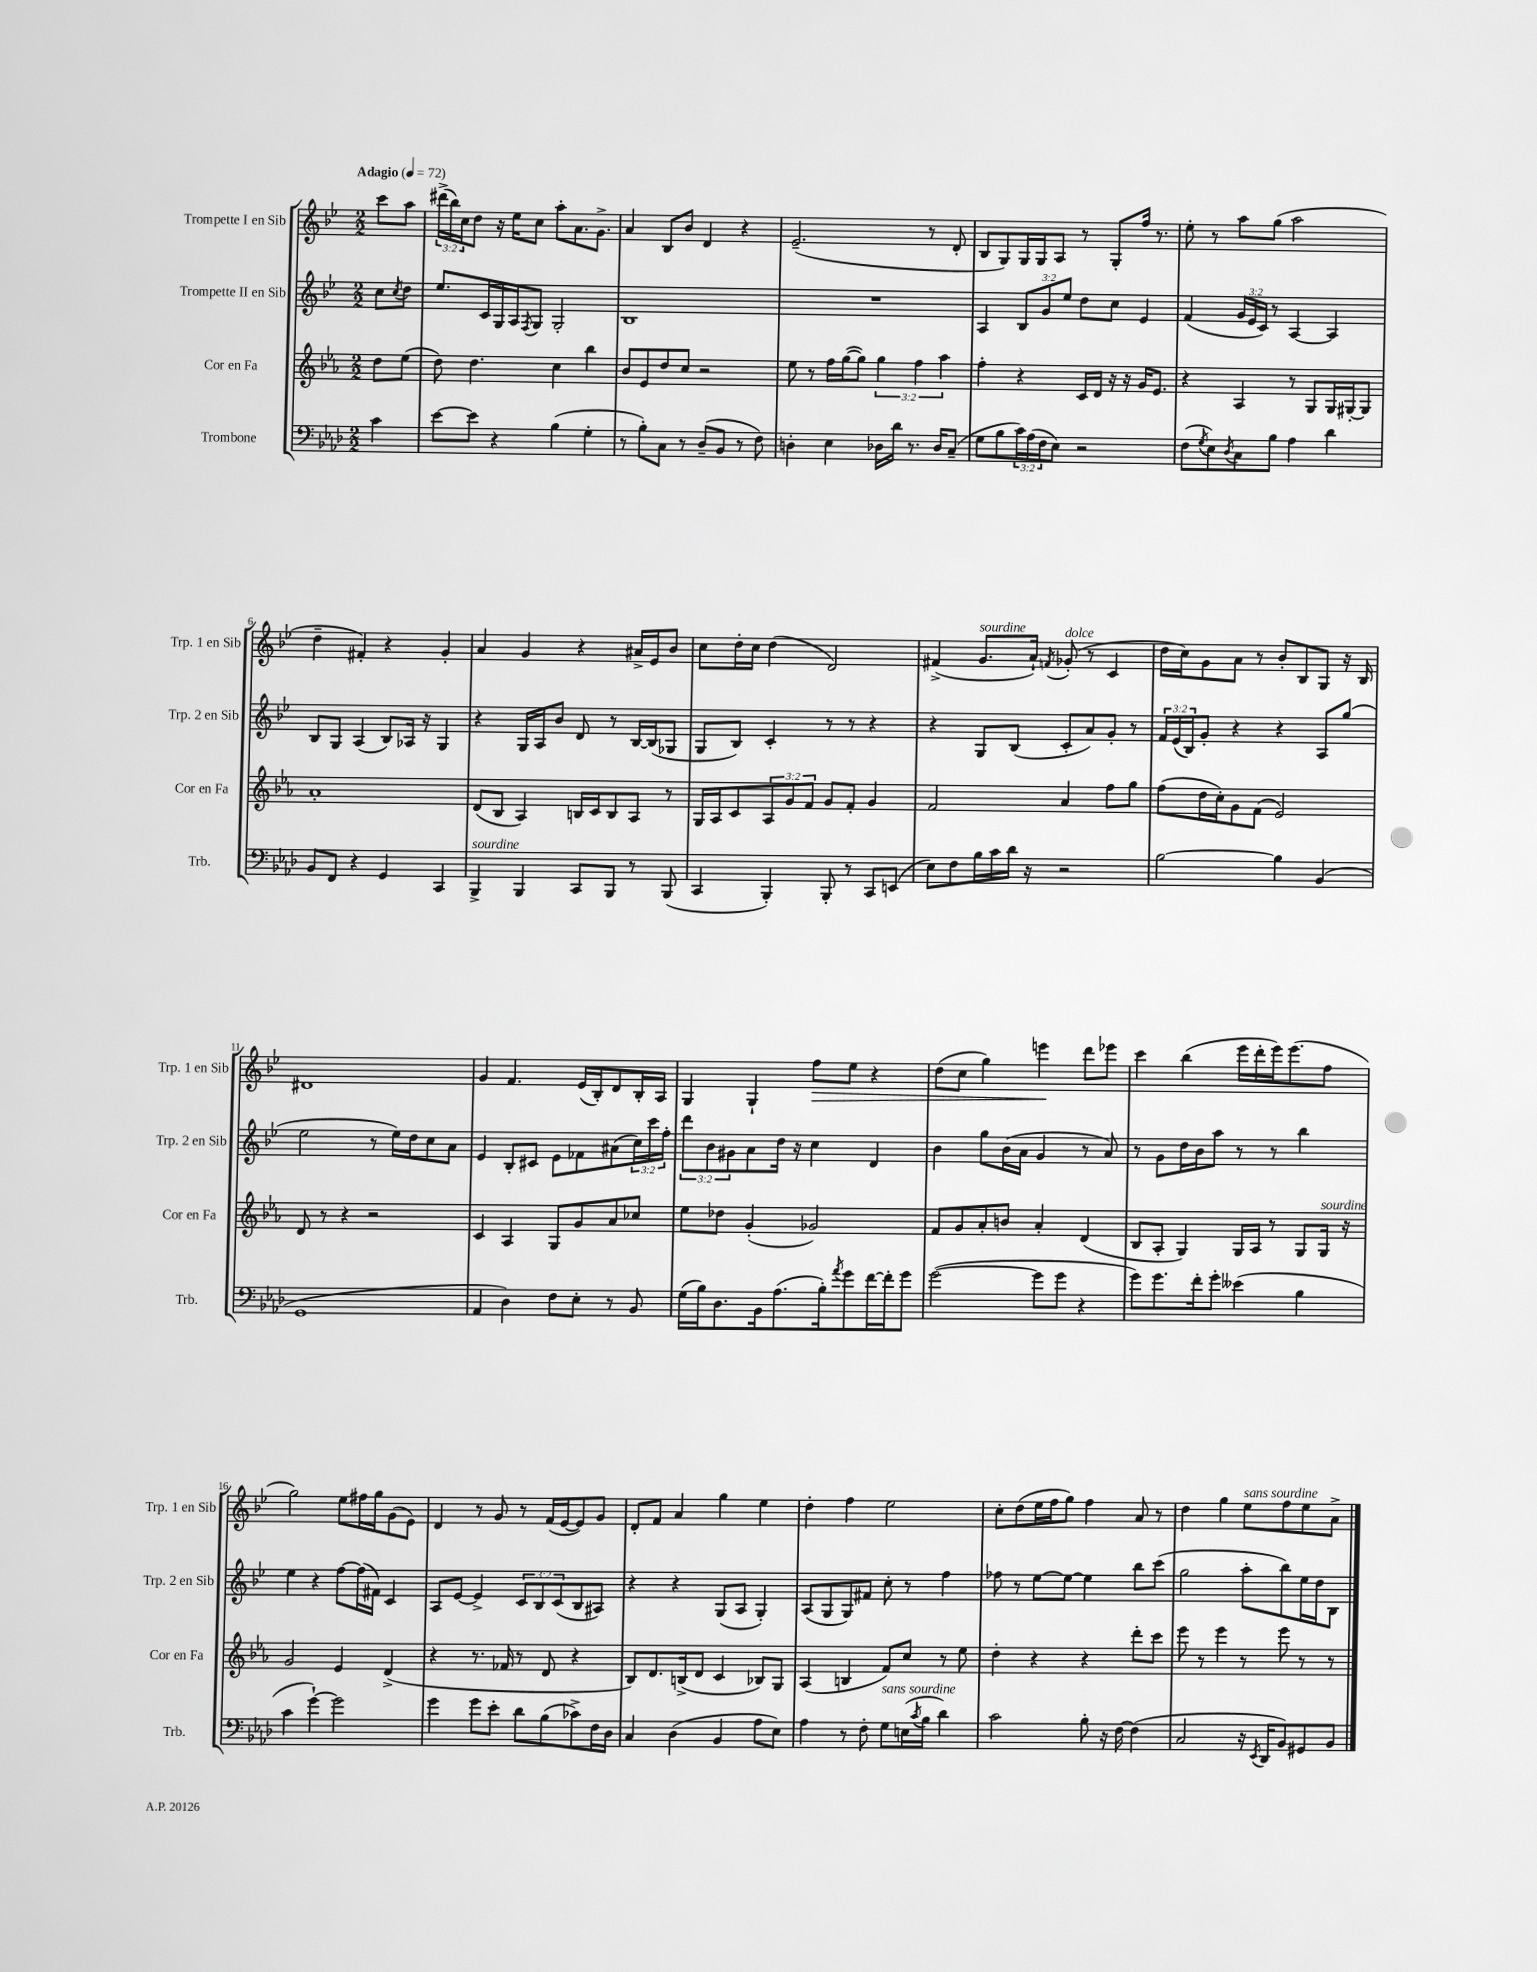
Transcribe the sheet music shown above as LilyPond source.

<<
\new StaffGroup <<
\new Staff = "s0" \with { instrumentName = "Trompette I en Sib" shortInstrumentName = "Trp. 1 en Sib" } {
    \clef treble \key bes \major \numericTimeSignature \time 2/2 \override Staff.TupletNumber.text = #tuplet-number::calc-fraction-text \partial 4 \tempo "Adagio" 4 = 72
    c'''8 a''8 |
    \tuplet 3/2 { dis'''16->( bes''16) c''16 } d''8 r16 ees''16 c''8 a''8-. a'8. g'8.-> |
    a'4 bes8 bes'8 d'4 r4 |
    ees'2.--( r8 d'8-. |
    bes8 g8) g16 g16 a8 r8 g8-. f''16 r8. |
    ees''8-. r8 a''8 g''8( a''2 |
    d''4-- fis'4-.) r4 g'4-. |
    a'4 g'4 r4 ais'16-> ees'16 bes'8 |
    c''8 d''16-. c''16 d''4( d'2) |
    fis'4->( g'8.^\markup { \italic "sourdine" } a'16-!) \acciaccatura { f'8 } ges'8-.^\markup { \italic "dolce" }( r8 c'4 |
    d''16 c''16) g'8 a'8 r8 bes'8-. bes8 g8 r16 bes16 |
    dis'1 |
    g'4 f'4. ees'16( bes16-.) d'8 bes16-. a16 |
    g4 g4-! f''8\> ees''8 r4 |
    d''8( c''8 g''4) e'''4\! d'''8 ees'''8 |
    c'''4 bes''4( ees'''16 d'''16-. ees'''16) ees'''8.( f''8 |
    g''2) ees''8 fis''16 g''16 g'8( ees'8) |
    d'4 r8 g'8 r8 f'16( ees'16~ ees'8) g'8 |
    d'8-. f'8 a'4 g''4 ees''4 |
    d''4-. f''4 ees''2 |
    c''8-. d''8( ees''16 f''16 g''8) f''4 a'8 r8 |
    d''4 g''4 ees''8^\markup { \italic "sans sourdine" } f''8 ees''8 a'8-> \bar "|." |
}
\new Staff = "s1" \with { instrumentName = "Trompette II en Sib" shortInstrumentName = "Trp. 2 en Sib" } {
    \clef treble \key bes \major \numericTimeSignature \time 2/2 \override Staff.TupletNumber.text = #tuplet-number::calc-fraction-text \partial 4
    c''8 \acciaccatura { c''8 } d''8 |
    ees''8. c'16 g16 a16 \acciaccatura { f8 } g8 g2-. |
    bes1 |
    R1 |
    a4 \tuplet 3/2 { bes8 g'8 ees''8 } d''8 c''8 ees'4 |
    f'4( \tuplet 3/2 { g'16 ees'16 c'16) } r8 a4~ a4 |
    bes8 g8 a4( bes8) aes16 r16 g4 |
    r4 g16 a16 bes'8 d'8 r8 bes16~ bes16( ges8 |
    g8 bes8) c'4-. r8 r8 r4 |
    r4 g8 bes8( c'8-. a'8) g'8-. r8 |
    \tuplet 3/2 { f'16 ees'16( bes16) } g'8-. r4 r4 a8 g''8( |
    ees''2 r8 ees''16) d''16 c''8 a'8 |
    ees'4 bes8-. cis'8 ees'8 fes'8 ais'8( \tuplet 3/2 { c''16) c'''16 f''16-. } |
    \tuplet 3/2 { d'''8 bes'8 gis'8 } a'8 d''16 r16 c''4 d'4 |
    bes'4 g''8 bes'16( a'16 g'4 r8 a'8) |
    r8 g'8 d''16 bes'16 a''8 r8 r8 bes''4 |
    ees''4 r4 f''8~ f''16( fis'16) c'4 |
    a8 ees'8~ ees'4-> \tuplet 3/2 { c'8 bes8 c'8( } bes8 ais8) |
    r4 r4 g8( a8 g4-.) |
    a8( g8 g8) fis'8 c''8-. r8 f''4 |
    fes''8 r8 ees''8~ ees''8~ ees''4 bes''8 c'''8( |
    g''2 a''8-. bes''8) ees''16 d''16 bes8 \bar "|." |
}
\new Staff = "s2" \with { instrumentName = "Cor en Fa" shortInstrumentName = "Cor en Fa" } {
    \clef treble \key ees \major \numericTimeSignature \time 2/2 \override Staff.TupletNumber.text = #tuplet-number::calc-fraction-text \partial 4
    d''8 ees''8( |
    d''8) d''4. c''4 bes''4 |
    bes'8 ees'8 d''8 c''8 r2 |
    ees''8 r8 f''16 g''16~( g''8) \tuplet 3/2 { g''4 f''4 aes''4 } |
    f''4-. r4 c'16 d'16 r16 r16 g'16 ees'8. |
    r4 aes4 r8 g8 g16 gis16~-. gis8 |
    aes'1-. |
    d'8( bes8 aes4) b16 c'16 b8 aes8 r8 |
    g16 aes16 c'8 \tuplet 3/2 { aes8 g'8 f'8 } g'8 f'8-. g'4 |
    f'2 aes'4 f''8 g''8 |
    f''8( d''16 c''16-.) g'8 f'8( ees'2) |
    d'8 r8 r4 r2 |
    c'4 aes4 g8 g'8 aes'8 ces''8 |
    ees''8 des''8 g'4-.( ges'2) |
    f'8 g'8 aes'8-. b'8 aes'4-. d'4( |
    bes8 aes8-. g4) g16 aes16 r8 g8 g16^\markup { \italic "sourdine" } r16 |
    g'2 ees'4 d'4->( |
    r4 r8. fes'16 r8 d'8 r4 |
    bes8) d'8. b16->( d'8 c'4 bes8) g8 |
    aes4( b4 f'8) c''8 r8 ees''8 |
    d''4-. r4 r4 d'''8-. c'''8 |
    ees'''8 r8 ees'''4 r8 ees'''8 r8 r8 \bar "|." |
}
\new Staff = "s3" \with { instrumentName = "Trombone" shortInstrumentName = "Trb." } {
    \clef bass \key aes \major \numericTimeSignature \time 2/2 \override Staff.TupletNumber.text = #tuplet-number::calc-fraction-text \partial 4
    c'4 |
    ees'8~ ees'8 r4 bes4( g4-. |
    r8 bes8-.) c8 r8 des8--( bes,8 r8 f8) |
    d4-. ees4 des16 des'16 r8. des16 c8--( |
    g8 bes8 \tuplet 3/2 { c'16) aes16( f16 } ees8) r2 |
    f8( \acciaccatura { g8 } ees8) \acciaccatura { des8 } c8 bes8 aes4 des'4 |
    bes,8 f,8 r4 g,4 c,4 |
    bes,,4->^\markup { \italic "sourdine" } bes,,4 c,8 bes,,8 r8 bes,,8( |
    c,4 bes,,4-.) bes,,8-. r8 c,8 e,8( |
    ees8) f8 bes16 c'16 des'16 r16 r2 |
    bes2~ bes4 bes,4( |
    g,1 |
    aes,4 des4) f8 ees8-. r8 bes,8 |
    g16( bes16) des8. bes,16 aes8.( bes16-.) \acciaccatura { aes'8 } g'8 f'16~ f'16-. g'8 |
    g'2~( g'8 g'8 r4 |
    g'8) g'8. f'16-. g'8-. eeses'4( bes4 |
    c'4 g'4~-!) g'2 |
    g'4 g'8 ees'8-. des'8 bes8( ces'8->) f16 des16 |
    c4 des4( bes,4 aes8 ees8) |
    aes4 r8 f8-. g8^\markup { \italic "sans sourdine" } e16( \acciaccatura { c'8 } bes16 des'4) |
    c'2 bes8-. r16 f16~ f4( |
    c2 r16 \acciaccatura { ees,8 } des,16 bes,8) gis,8 bes,8 \bar "|." |
}
>>
>>
